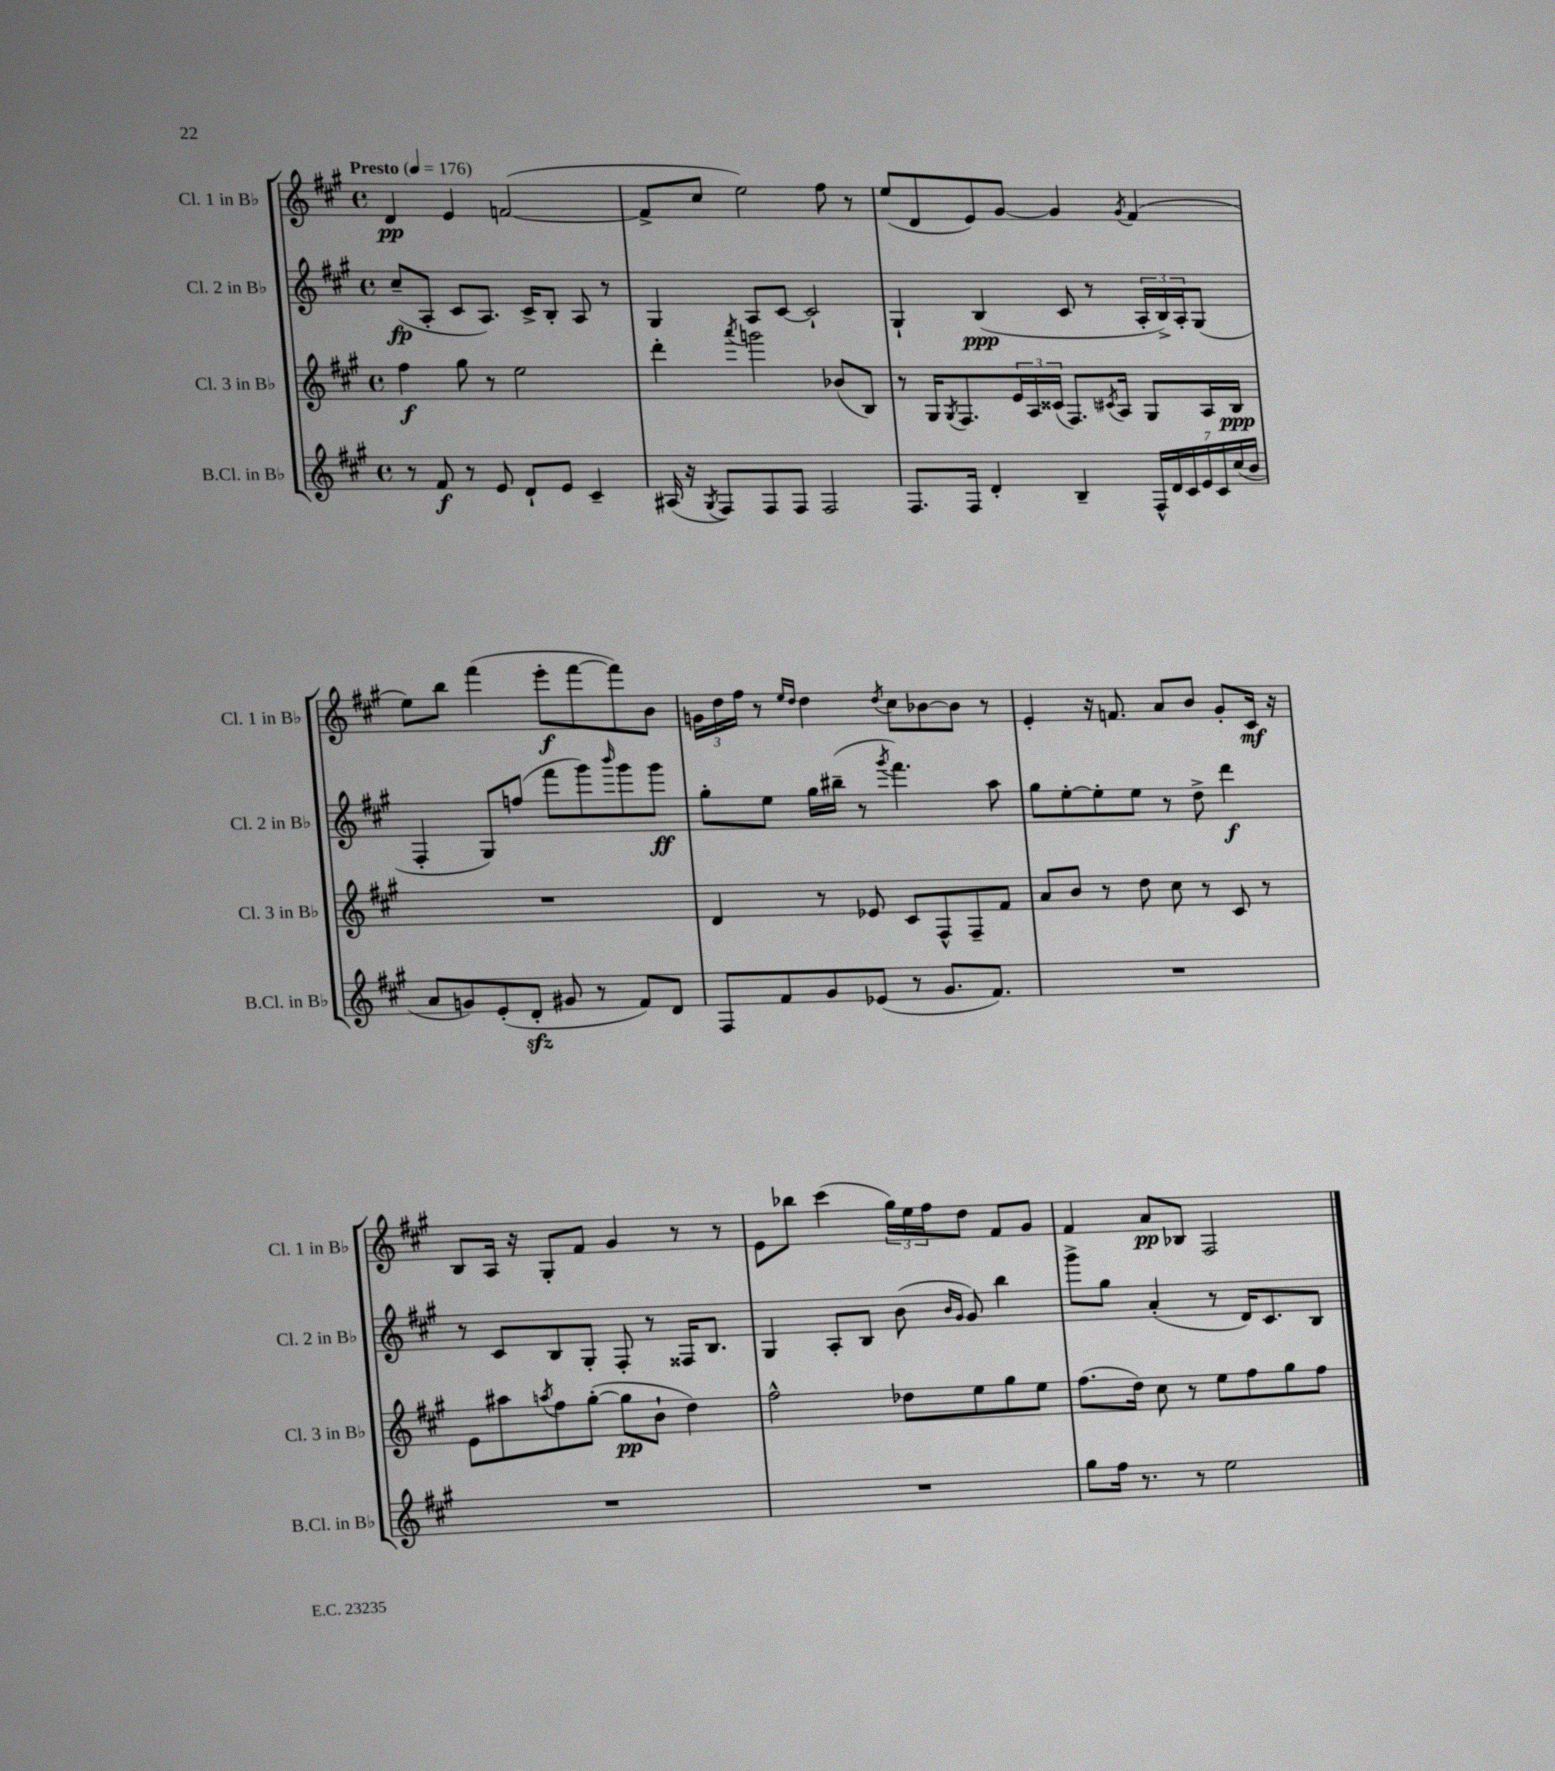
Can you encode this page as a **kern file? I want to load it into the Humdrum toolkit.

**kern	**kern	**kern	**kern
*staff4	*staff3	*staff2	*staff1
*clefG2	*clefG2	*clefG2	*clefG2
*k[f#c#g#]	*k[f#c#g#]	*k[f#c#g#]	*k[f#c#g#]
*M4/4	*M4/4	*M4/4	*M4/4
*met(c)	*met(c)	*met(c)	*met(c)
*MM176	*MM176	*MM176	*MM176
8r	4ff#\	(8cc#~/L	4d/
8f#/	.	8A'/J	.
8r	8gg#\	8c#/L	4e/
8e/	8r	8.A/J)	.
8d`/L	2ee\	.	([2f/
.	.	16c#^/LK	.
8e/J	.	8B'/J	.
4c#~/	.	8A/	.
.	.	8r	.
=	=	=	=
(16A#/	4ddd'\	4G#/	8f^/]L
16r	.	.	.
8qG#/	.	.	.
8F#/L)	.	.	8cc#/J
.	8qaaa/	.	.
8F#/	2ggg\	8A/L	2ee\)
8F#/J	.	[8c#/J	.
2F#/	.	2c#`/]	.
.	(8b-/L	.	8ff#\
.	8B/J)	.	8r
=	=	=	=
8.F#/L	8r	4G#`/	(8ee/L
.	16G#/LK	.	8d/
.	8qG#/	.	.
16F#/Jk	8.F#/	.	.
4d'/	.	(4B/	8e/)
.	24e/L	.	[8g#/J
.	24A/	.	.
.	(24c##/JJ	.	.
4B~/	8.F#/L)	8c#/	4g#/]
.	.	8r	.
.	8qc#/	.	.
.	16A/Jk	.	.
.	.	.	8qg#/
28F#^^/LL	8G#/L	24A'/LL	(4f#/
28d/	.	.	.
.	.	24B^/)	.
28c#/	.	.	.
.	.	24A'/J	.
28e/	.	.	.
.	16A/L	(8G#/J	.
28c#/	.	.	.
(28cc#/	.	.	.
.	16B/JJ	.	.
28b/JJ	.	.	.
=	=	=	=
8a/L	1r	4F#'/	8ee\L)
8g/)	.	.	8bb\J
(8e'/	.	8G#/L)	(4fff#\
8d'/J	.	(8ff/J	.
8g#/	.	8fff#\L	8eee'\L
8r	.	8ggg#\)	[8fff#\
.	.	16qqbbb/	.
8f#/L)	.	8ggg#\	8fff#\])
8d/J	.	8ggg#\J	8b\J
=	=	=	=
8F#/L	4d/	8gg#'\L	24g\LL
.	.	.	24dd\
.	.	.	24ff#\JJ
8f#/	.	8ee\J	8r
.	.	.	16qqee/LL
.	.	.	16qqdd/JJ
8g#/	8r	16gg#\LL	4dd\
.	.	(16bb#~\JJ	.
(8e-/J	8e-/	8r	.
.	.	8qggg#/	8qdd/
8r	8c#/L	4.fff#\)	8cc#\L
8.g#/L	8F#^^/	.	[8b-\
.	8F#~/	.	8b-\]J
8.f#/J)	.	.	.
.	8f#/J	8aa\	8r
=	=	=	=
1r	8a/L	8gg#\L	4e'/
.	8b/J	[8ee'\	.
.	8r	8ee'\]	16r
.	.	.	8.f/
.	8dd\	8ee\J	.
.	8cc#\	8r	8a/L
.	8r	8dd^\	8b/J
.	8c#/	4ddd\	8g#'/L
.	8r	.	16c#/Jk
.	.	.	16r
=	=	=	=
1r	8e\L	8r	8B/L
.	8aa#\	8c#/L	16A/Jk
.	.	.	16r
.	8qaa/	.	.
.	8ff#\	8B/	8G#'/L
.	([8gg#'\J	8G#'/J	8f#/J
.	8gg#\]L	8F#'/	4g#/
.	8b`\J	8r	.
.	4dd\)	16F##/LK	8r
.	.	8.B/J	.
.	.	.	8r
=	=	=	=
1r	2ff#^^\	4G#/	8e\L
.	.	.	8bb-\J
.	.	8A'/L	(4ccc#\
.	.	8B/J	.
.	8dd-\L	(8b\	24gg#\LL)
.	.	.	24ee\
.	.	.	24ff#\J
.	.	16qqb/LL	.
.	.	16qqg#/JJ	.
.	8ee\	8g#/)	8dd\J
.	8gg#\	4bb\	8f#/L
.	8ee\J	.	8g#/J
=	=	=	=
8gg#\L	(8.ff#\L	8ggg#^\L	4f#/
16ff#\Jk	.	8gg#\J	.
8.r	16dd\Jk)	.	.
.	8cc#\	(4a'/	8a/L
8r	8r	.	8B-/J
2ee\	8ee\L	8r	2F#/
.	8ff#\	16d/LK)	.
.	.	8.c#/	.
.	8gg#\	.	.
.	8ff#\J	8B/J	.
==	==	==	==
*-	*-	*-	*-
